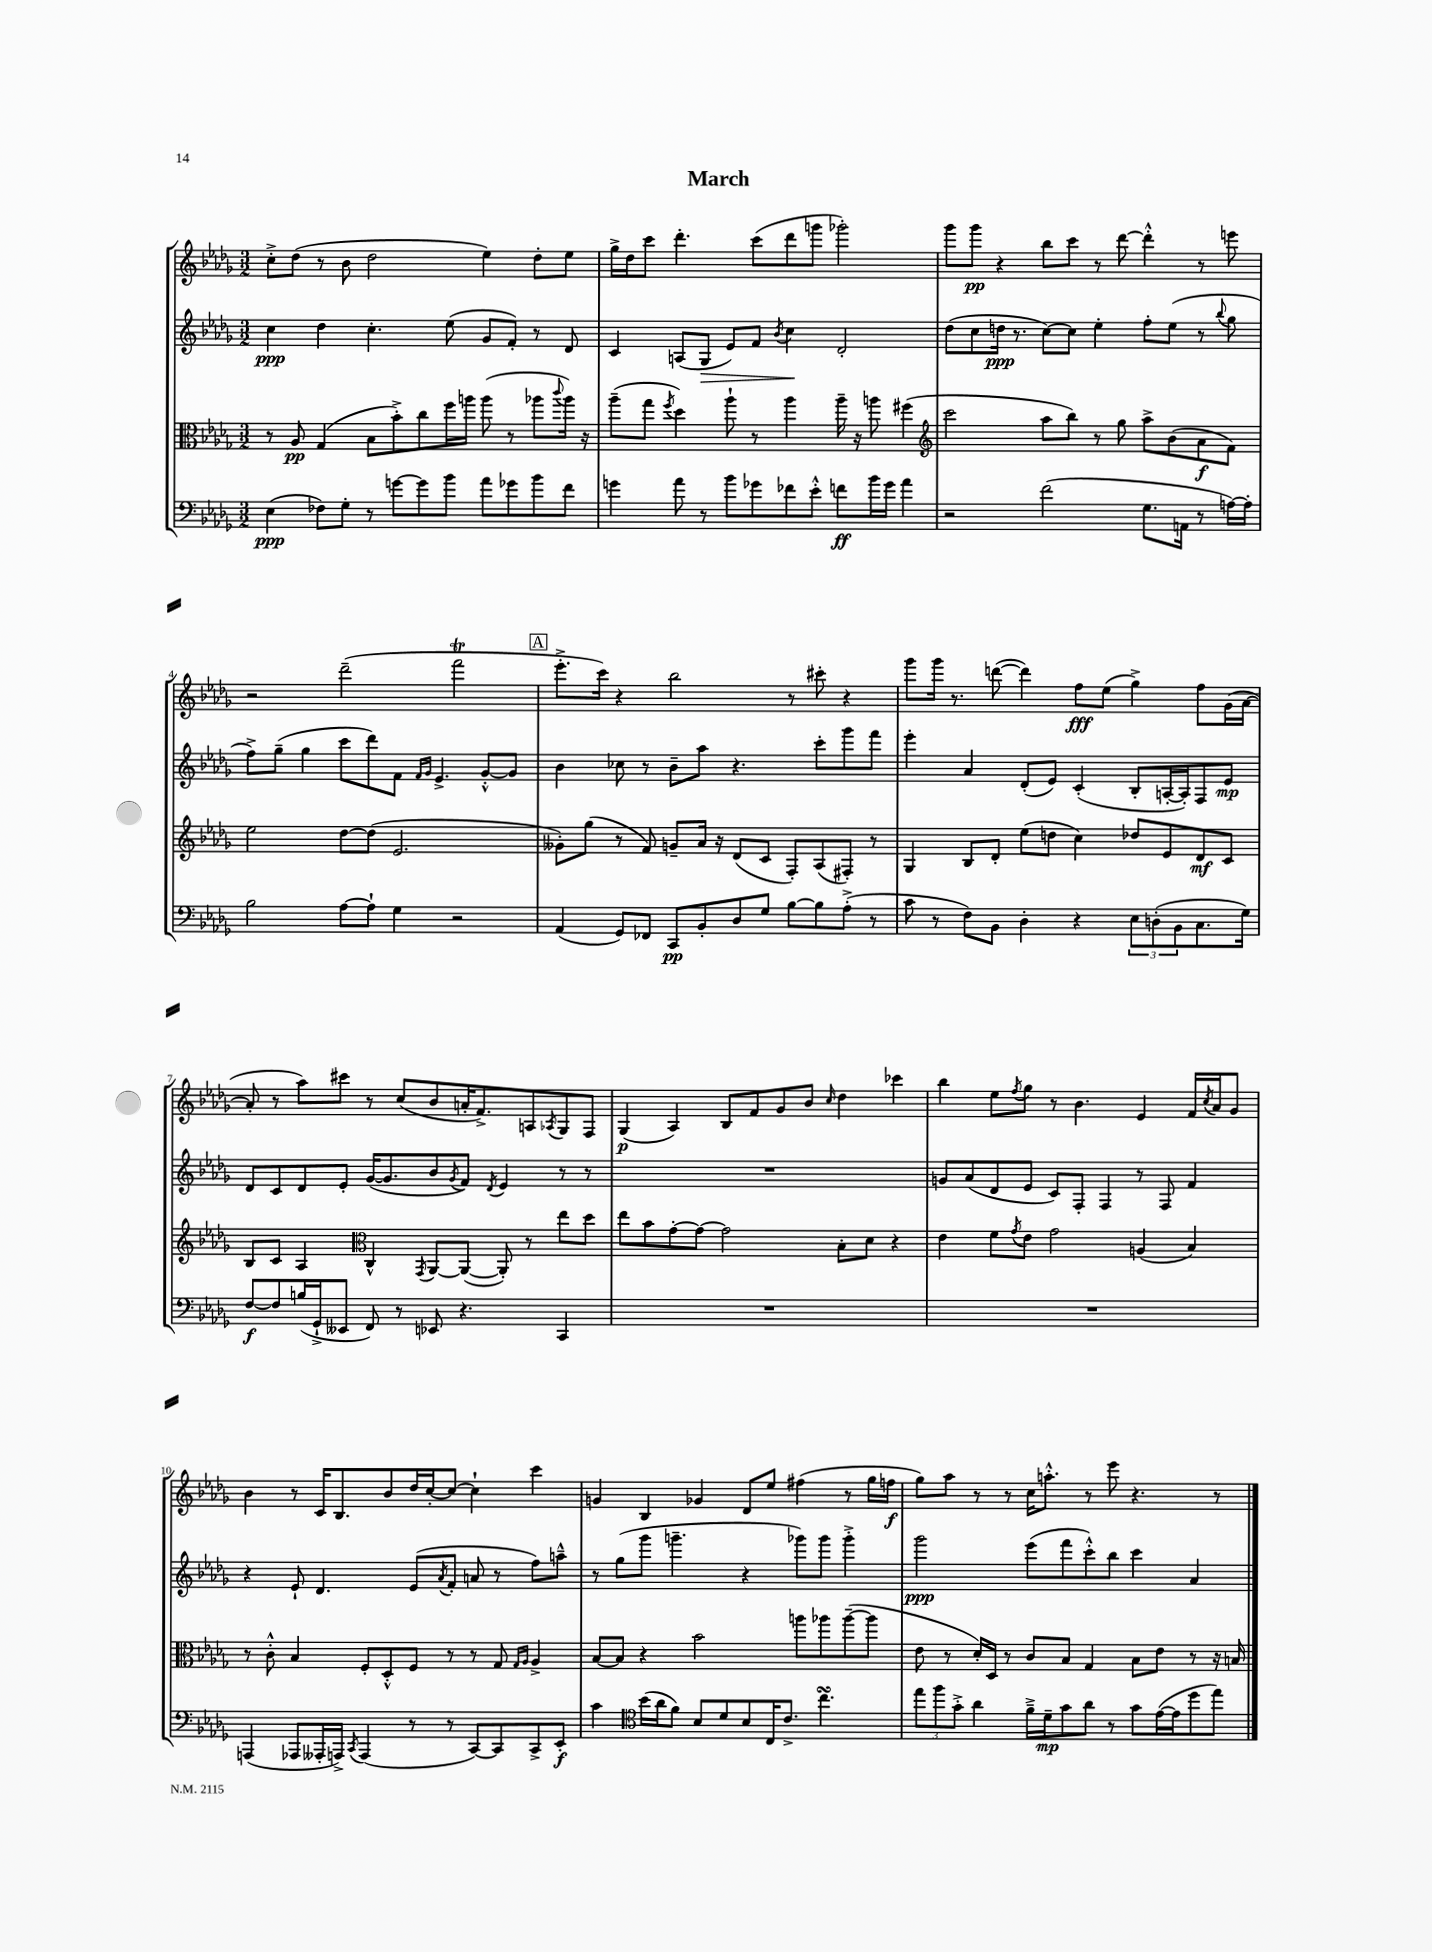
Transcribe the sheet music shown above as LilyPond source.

\header { title = "March" }
<<
\new StaffGroup <<
\new Staff = "s0" {
    \clef treble \key des \major \numericTimeSignature \time 3/2
    c''8-.-> des''8( r8 bes'8 des''2 ees''4) des''8-. ees''8 |
    ges''16-> des''16 c'''8 des'''4.-. c'''8( des'''8 g'''8 ges'''2-.) |
    ges'''8 ges'''8\pp r4 bes''8 c'''8 r8 des'''8~ des'''4-.-^ r8 e'''8 |
    r2 des'''2--( f'''2\trill |
    \mark \markup { \box "A" } ees'''8.-.-> c'''16) r4 bes''2 r8 cis'''8-. r4 |
    ges'''8 ges'''16 r8. d'''8~( d'''4) f''8\fff ees''8( ges''4->) f''8 ges'16( aes'16~ |
    aes'8-. r8 aes''8) cis'''8 r8 c''8( bes'8 a'16-. f'8.->) a8 \acciaccatura { aes8 } ges8 f8 |
    ges4\p( aes4) bes8 f'8 ges'8 bes'8 \grace { c''16 } des''4 ces'''4 |
    bes''4 ees''8 \acciaccatura { f''8 } ges''8 r8 bes'4. ees'4 f'16 \acciaccatura { c''8 } aes'16 ges'8 |
    bes'4 r8 c'16 bes8. bes'8 des''16 c''16~-. c''8~ c''4-! c'''4 |
    g'4 bes4 ges'4 des'8 ees''8 fis''4( r8 ges''16 f''16\f |
    ges''8) aes''8 r8 r8 c''16 a''8.-.-^ r8 ees'''8 r4. r8 \bar "|." |
}
\new Staff = "s1" {
    \clef treble \key des \major \numericTimeSignature \time 3/2
    c''4\ppp des''4 c''4.-. ees''8( ges'8 f'8-.) r8 des'8 |
    c'4 a8( ges8\> ees'8) f'8 \acciaccatura { bes'8 } c''4\! des'2-. |
    des''8( c''8 d''16\ppp r8. c''8~) c''8 ees''4-. f''8-. ees''8( r8 \appoggiatura { bes''8 } ges''8 |
    f''8->) ges''8--( ges''4 c'''8 des'''8) f'8 \grace { f'16 ges'16 } ees'4.-> ges'8~-.-^ ges'8 |
    \mark \markup { \box "A" } bes'4 ces''8 r8 bes'8-- aes''8 r4. c'''8-. ges'''8 f'''8 |
    ees'''4-. aes'4 des'8-.( ees'8) c'4-.( bes8-. a16~-. a16-.) f8 ees'8\mp |
    des'8 c'8 des'8 ees'8-. ges'16~( ges'8. bes'8 \acciaccatura { ges'8 } f'8) \acciaccatura { des'8 } ees'4 r8 r8 |
    R1. |
    g'8 aes'8( des'8 ees'8 c'8) f8-. f4 r8 f8 f'4 |
    r4 ees'8-! des'4. ees'8( \acciaccatura { aes'8 } f'8-. a'8 r8 f''8) a''8---^ |
    r8 ges''8( ges'''8 g'''4.-- r4 ges'''8) ges'''8 ges'''4-.-> |
    ges'''2\ppp ees'''8( f'''8 c'''8-.-^) bes''8 c'''4 aes'4 \bar "|." |
}
\new Staff = "s2" {
    \clef alto \key des \major \numericTimeSignature \time 3/2
    r8 aes8\pp ges4( bes8 bes'8-.->) c''8 f''16 a''16 a''8( r8 aes''8 \appoggiatura { c'''8 } aes''16) r16 |
    aes''8--( ges''8 \acciaccatura { f''8 } des''4) aes''8-! r8 aes''4 aes''16-- r16 a''8 fis''4( |
    \clef treble c'''2 aes''8 bes''8) r8 ges''8 aes''8-> bes'8( aes'8\f f'8) |
    ees''2 des''8~ des''8( ees'2. |
    \mark \markup { \box "A" } geses'8-.) ges''8( r8 f'8) g'8-- aes'16 r16 des'8( c'8 f8-.) aes8( fis8-.) r8 |
    ges4 bes8 des'8-. ees''8( d''8 c''4) des''8 ees'8 des'8\mf c'8 |
    bes8 c'8 aes4 \clef alto c4-^ \acciaccatura { ges,8 } aes,8~ aes,8~( aes,8-.) r8 ees''8 des''8 |
    ees''8 bes'8 ges'8~-. ges'8~ ges'2 bes8-. des'8 r4 |
    ees'4 f'8 \acciaccatura { ges'8 } ees'8 ges'2 a4( bes4) |
    r8 c'8-.-^ bes4 f8-. des8-.-^ f8 r8 r8 ges8 \grace { ges16 aes16 } aes4-> |
    bes8~ bes8 r4 bes'2 a''8 aes''8 aes''8~--( aes''8 |
    ees'8 r8 des'16-.) des16 r8 c'8 bes8 ges4 bes8 ees'8 r8 r16 b16 \bar "|." |
}
\new Staff = "s3" {
    \clef bass \key des \major \numericTimeSignature \time 3/2
    ees4\ppp( fes8) ges8-. r8 g'8~ g'8 bes'8 aes'8 ges'8 bes'8 f'8 |
    g'4 aes'8 r8 bes'8 ges'8 fes'8 ees'8-.-^ f'8\ff bes'16 ges'16 aes'4 |
    r2 f'2( ges8. a,16 r8 a16~) a16-. |
    bes2 aes8~ aes8-! ges4 r2 |
    \mark \markup { \box "A" } aes,4( ges,8) fes,8 c,8\pp bes,8-. des8 ges8 bes8~ bes8 aes8-.->( r8 |
    c'8 r8 f8) bes,8 des4-. r4 \tuplet 3/2 { ees8 d8-.( bes,8 } c8. ges16) |
    f8~\f f8 b16( ges,16-!-> eeses,8 f,8) r8 ees,8 r4. c,4 |
    R1. |
    R1. |
    a,,4( aes,,8 aeses,,16-. a,,16->) \acciaccatura { c,8 } a,,4( r8 r8 c,8~) c,8 c,8-> ees,8-.\f |
    c'4 \clef tenor bes'16( aes'16 f'8) bes8 des'8 bes8 c16 c'8.-> c''4.\turn |
    \tuplet 3/2 { ees''8 f''8 ges'8-.-> } aes'4 f'16---> des'16--\mp ges'8 aes'8 r8 ges'8 ees'16~( ees'16 des''8 ees''8) \bar "|." |
}
>>
>>
